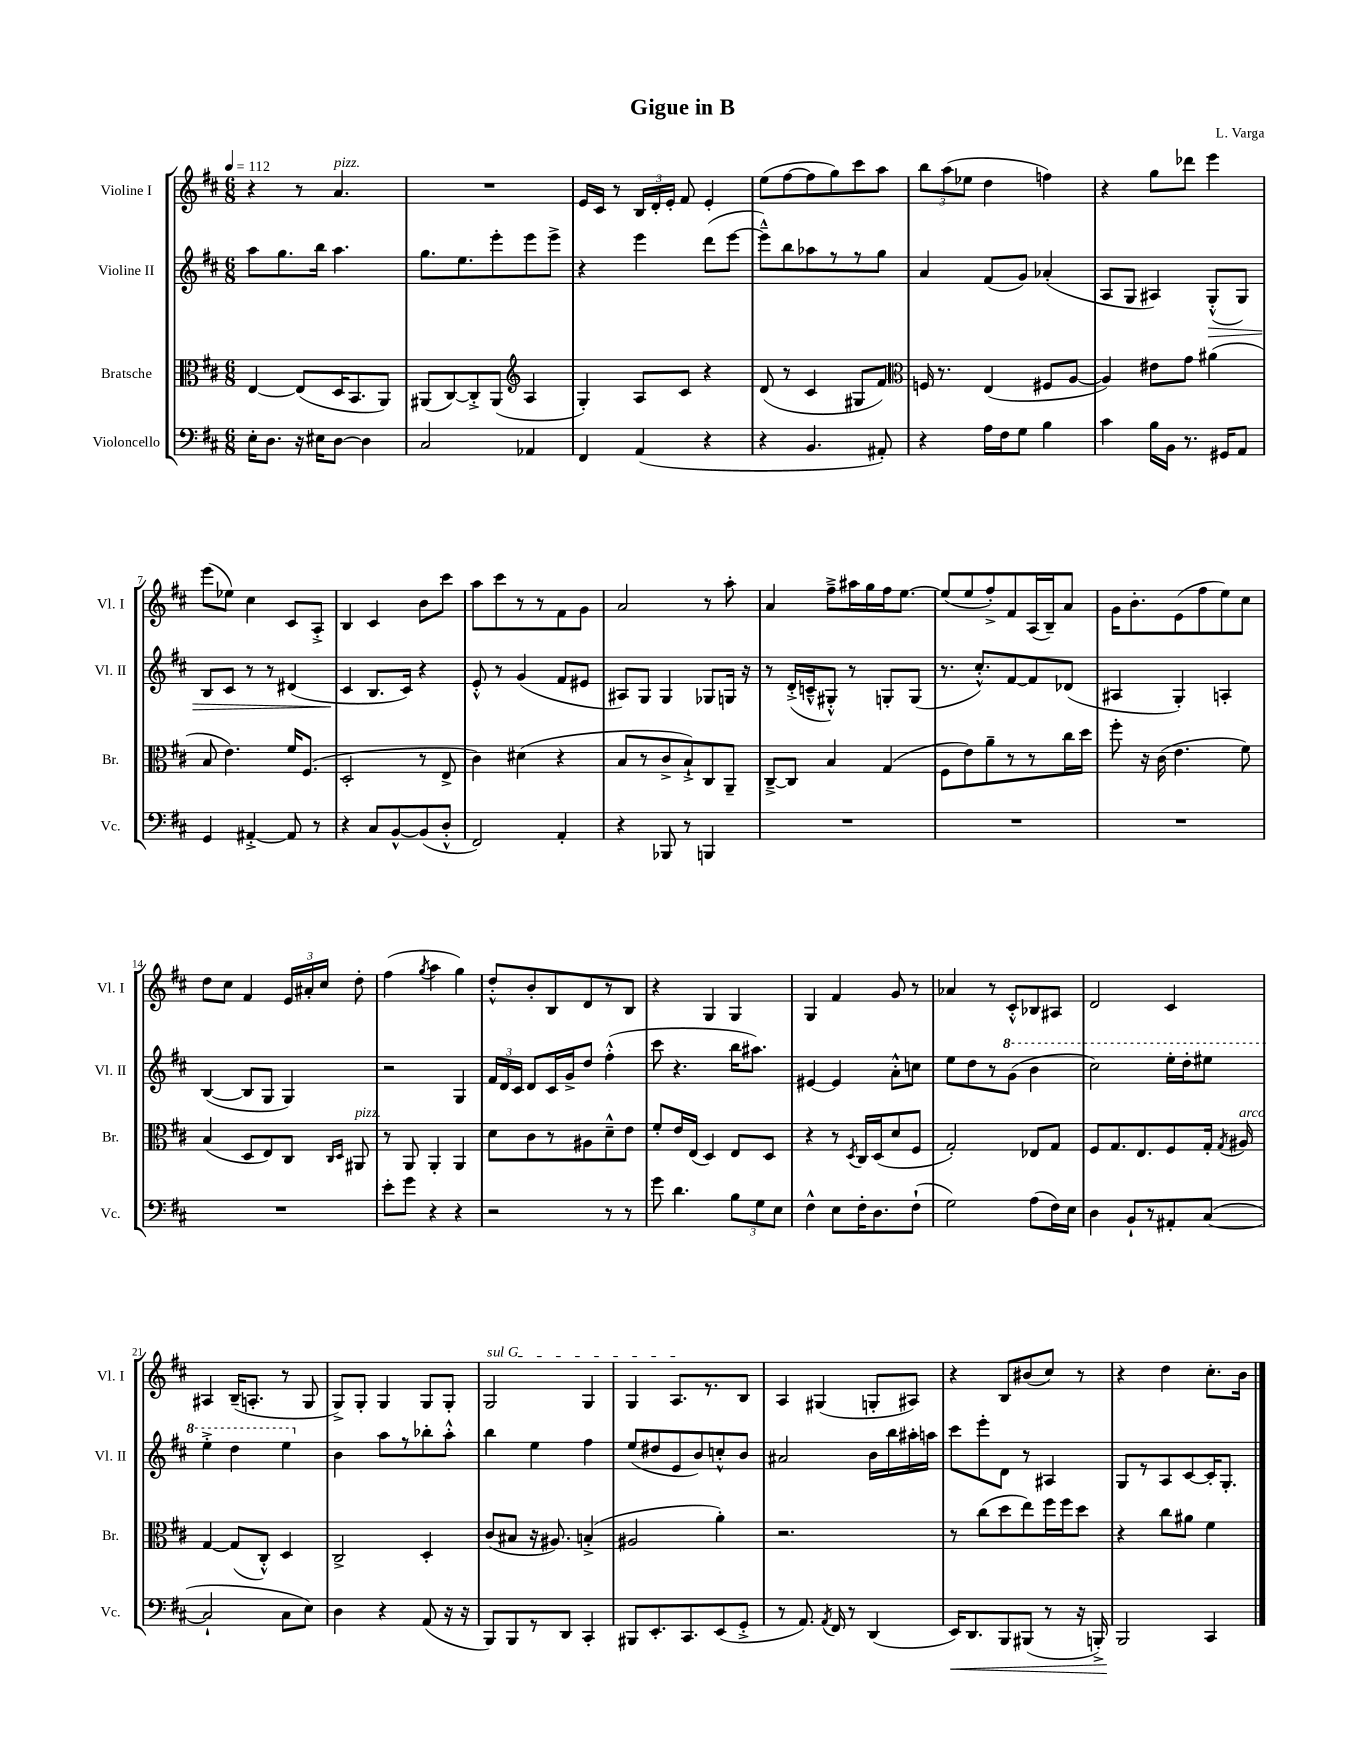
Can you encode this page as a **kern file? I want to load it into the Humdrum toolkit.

**kern	**dynam	**kern	**kern	**dynam	**kern
*part4	*part4	*part3	*part2	*part2	*part1
*staff4	*staff4	*staff3	*staff2	*staff2	*staff1
*I"Violoncello	*	*I"Bratsche	*I"Violine II	*	*I"Violine I
*I'Vc.	*	*I'Br.	*I'Vl. II	*	*I'Vl. I
*clefF4	*	*clefC3	*clefG2	*	*clefG2
*k[f#c#]	*	*k[f#c#]	*k[f#c#]	*	*k[f#c#]
*M6/8	*	*M6/8	*M6/8	*	*M6/8
*MM112	*	*MM112	*MM112	*	*MM112
=1	=1	=1	=1	=1	=1
16E'\KL	.	[4E/	8aa\L	.	4r
8.D\J	.	.	.	.	.
.	.	.	8.gg\	.	.
16r	.	(8E/L]	.	.	8r
16E#X\KL	.	.	16bb\Jk	.	.
!	!	!	!	!	!LO:TX:a:i:t=pizz.
[8D\J	.	16D/K	4.aa\	.	4.a/
.	.	8.BB/	.	.	.
4D\]	.	.	.	.	.
.	.	8AA/J)	.	.	.
=2	=2	=2	=2	=2	=2
2C#/	.	(8AA#X/L	8.gg\L	.	2.r
.	.	[8C#/)	.	.	.
.	.	.	8.ee\	.	.
.	.	8C#'^/]	.	.	.
.	.	(8AA#/J	8eee'\	.	.
*	*	*clefG2	*	*	*
4AA-X/	.	4A/	8eee\	.	.
.	.	.	8eee^\J	.	.
=3	=3	=3	=3	=3	=3
4FF#/	.	4G'/)	4r	.	16e/LL
.	.	.	.	.	16c#/JJ
.	.	.	.	.	8r
(4AA/	.	8A/L	4eee\	.	24B/LL
.	.	.	.	.	24d'/
.	.	.	.	.	24e'/JJ
.	.	8c#/J	.	.	8f#/
4r	.	4r	(8ddd\L	.	4e'/
.	.	.	[8eee\J	.	.
=4	=4	=4	=4	=4	=4
4r	.	(8d/	8eee~^^\L])	.	(8ee\L
.	.	8r	8bb\	.	[8ff#\
4.BB/	.	4c#/	8aa-X\	.	8ff#\]
.	.	.	8r	.	8gg\)
.	.	8G#X/L	8r	.	8ccc#\
8AA#X'/)	.	8f#/J)	8gg\J	.	8aa\J
=5	=5	=5	=5	=5	=5
*	*	*clefC3	*	*	*
4r	.	16Fn/	4a/	.	12bb\L
.	.	8.r	.	.	.
.	.	.	.	.	(12aa\
.	.	.	.	.	12ee-X\J
16A\LL	.	(4E/	(8f#/L	.	4dd\
16F#\J	.	.	.	.	.
8G\J	.	.	8g/J)	.	.
4B\	.	8F#X/L	(4a-X'/	.	4ffn\)
.	.	[8A/J	.	.	.
=6	=6	=6	=6	=6	=6
4c#\	.	4A/])	8A/L	.	4r
.	.	.	8G/J	.	.
16B\LL	.	8e#X\L	4A#X/)	.	8gg\L
16BB\JJ	.	.	.	.	.
8.r	.	8g\J	.	.	8ddd-X\J
!	!	!	!	!LO:HP:b	!
.	.	(4a#X\	(8G'^^/L	>	4eee\
16GG#X/KL	.	.	.	.	.
8AA/J	.	.	8G/J)	.	.
!!LO:LB:g=z
=7	=7	=7	=7	=7	=7
4GG/	.	8B/	8B/L	.	(8eee\L
.	.	4.e\)	8c#/J	.	8ee-X\J)
[4AA#X'^/	.	.	8r	.	4cc#\
.	.	.	8r	.	.
8AA#/]	.	16f#/KL	(4d#X/	.	8c#/L
.	.	(8.F#/J	.	.	.
8r	.	.	.	.	8A'^/J
=8	=8	=8	=8	=8	=8
4r	.	2D'/	4c#/	.	4B/
8C#/L	.	.	8.B/L	]	4c#/
[8BB^^/	.	.	.	.	.
.	.	.	16c#/Jk)	.	.
(8BB/]	.	8r	4r	.	8b\L
8D'^^/J	.	8E^/	.	.	8ccc#\J
=9	=9	=9	=9	=9	=9
2FF#/)	.	4c#\)	8e'^^/	.	8aa\L
.	.	.	8r	.	8ccc#\
.	.	(4d#X\	(4g/	.	8r
.	.	.	.	.	8r
4AA'/	.	4r	8f#/L	.	8f#\
.	.	.	8e#X/J	.	8g\J
=10	=10	=10	=10	=10	=10
4r	.	8B/L	8A#X/L)	.	2a/
.	.	8r	8G/J	.	.
8BBB-X/	.	8c#^/	4G/	.	.
8r	.	8B`^/)	.	.	.
4BBBn/	.	8C#/	8G-X/L	.	8r
.	.	8AA~/J	16Gn/Jk	.	8aa'\
.	.	.	16r	.	.
=11	=11	=11	=11	=11	=11
2.r	.	[8C#~^/L	8r	.	4a/
.	.	8C#/J]	(16d'^/LL	.	.
.	.	.	16cn~^^/J	.	.
.	.	4B/	8G#X'^^/J)	.	8ff#~^\L
.	.	.	8r	.	16aa#X\L
.	.	.	.	.	16gg\
.	.	(4G/	8Gn'/L	.	16ff#\J
.	.	.	.	.	[8.ee\J
.	.	.	(8G/J	.	.
=12	=12	=12	=12	=12	=12
2.r	.	8F#\L	8.r	.	(8ee/L]
.	.	8e\)	.	.	8ee/
.	.	.	8.cc#'^^/L)	.	.
.	.	8a~\	.	.	8ff#'^/)
.	.	8r	[8f#/	.	8f#/
.	.	8r	8f#/]	.	(16A/L
.	.	.	.	.	16B~/J)
.	.	16cc#\L	(8d-X/J	.	8a/J
.	.	16dd\JJ	.	.	.
=13	=13	=13	=13	=13	=13
2.r	.	8ff#'\	4A#X/	.	16g\KL
.	.	.	.	.	8.b'\
.	.	16r	.	.	.
.	.	(16c#\	.	.	.
.	.	4.e\	4G'/)	.	(8e\
.	.	.	.	.	8ff#\
.	.	.	4An'/	.	8ee\)
.	.	8f#\)	.	.	8cc#\J
!!LO:LB:g=z
=14	=14	=14	=14	=14	=14
2.r	.	(4B/	([4B/	.	8dd\L
.	.	.	.	.	8cc#\J
.	.	8D/L	8B/L]	.	4f#/
.	.	8E/)	8G/J	.	.
.	.	8C#/J	4G/)	.	24e/LL
.	.	.	.	.	24a#X'/
.	.	.	.	.	24cc#/JJ
.	.	16qqC#/LL	.	.	.
.	.	16qqD/JJ	.	.	.
!	!	!LO:TX:a:i:t=pizz.	!	!	!
.	.	8AA#X/	.	.	8dd'\
=15	=15	=15	=15	=15	=15
8e'\L	.	8r	2r	.	(4ff#\
8g\J	.	8AA/	.	.	.
.	.	.	.	.	8qgg/
4r	.	4AA'/	.	.	4aa\
4r	.	4AA/	4G/	.	4gg\)
=16	=16	=16	=16	=16	=16
2r	.	8d\L	24f#/LL	.	8dd'^^/L
.	.	.	24d/	.	.
.	.	.	24c#/JJ	.	.
.	.	8c#\	8d/L	.	8b'/
.	.	8r	16c#/L	.	8B/
.	.	.	16g^/J	.	.
.	.	8A#X\	8dd/J	.	8d/
8r	.	8d~^^\	(4ff#'^^\	.	8r
8r	.	8e\J	.	.	8B/J
=17	=17	=17	=17	=17	=17
8g\	.	8f#'/L	8ccc#\	.	4r
4.d\	.	16e/L	4.r	.	.
.	.	(16E/JJ	.	.	.
.	.	4D/)	.	.	4G/
12B\L	.	8E/L	16bb\KL	.	4G/
.	.	.	8.aa#X\J)	.	.
12G\	.	.	.	.	.
.	.	8D/J	.	.	.
12E\J	.	.	.	.	.
=18	=18	=18	=18	=18	=18
4F#^^\	.	4r	[4e#X/	.	4G/
8E\L	.	8r	4e#/]	.	4f#/
.	.	8qD/	.	.	.
16F#'\K	.	16C#/LL	.	.	.
8.D\	.	(16D/J	.	.	.
.	.	8d/	8a'^^\L	.	8g/
(8F#`\J	.	8F#/J	8ccn\J	.	8r
=19	=19	=19	=19	=19	=19
2G\)	.	2G'/)	8ee\L	.	4a-X/
.	.	.	8dd\	.	.
.	.	.	8r	.	8r
*	*	*	*8va	*	*
.	.	.	(8gg\J	.	8c#'^^/L
(8A\L	.	8E-X/L	4bb\	.	8B-X/
16F#\L)	.	8G/J	.	.	8A#X/J
16E\JJ	.	.	.	.	.
=20	=20	=20	=20	=20	=20
4D\	.	8F#/L	2ccc#\)	.	2d/
.	.	8.G/	.	.	.
8BB`/L	.	.	.	.	.
.	.	8.E/	.	.	.
8r	.	.	.	.	.
8AA#X'/	.	8F#/	16eee'\LL	.	4c#/
.	.	.	16ddd'\J	.	.
([8C#/J	.	16G'/Jk	8eee#X\J	.	.
.	.	8qG/	.	.	.
!	!	!LO:TX:a:i:t=arco	!	!	!
.	.	16A#X/	.	.	.
!!LO:LB:g=z
=21	=21	=21	=21	=21	=21
2C#`/]	.	[4G/	4eee'^\	.	4A#X/
.	.	(8G/L]	4ddd\	.	(16B~/KL
.	.	.	.	.	8.An'/J
.	.	8C#'^^/J)	.	.	.
8C#\L	.	4D/	4eee\	.	8r
8E\J)	.	.	.	.	8G/
=22	=22	=22	=22	=22	=22
*	*	*	*X8va	*	*
4D\	.	2C#^/	4b\	.	8G^/L)
.	.	.	.	.	8G'/J
4r	.	.	8aa\L	.	4G/
.	.	.	8r	.	.
(8AA/	.	4D'/	8bb-X'\	.	8G/L
16r	.	.	8aa'^^\J	.	8G'/J
16r	.	.	.	.	.
=23	=23	=23	=23	=23	=23
!	!	!	!	!	!LO:TX:a:i:t=sul G
8BBB/L)	.	(8c#/L	4bb\	.	2G/
8BBB/	.	8B#X/J	.	.	.
8r	.	16r	4ee\	.	.
.	.	8.A#X/)	.	.	.
8DD/J	.	.	.	.	.
4CC#'/	.	(4Bn'^/	4ff#\	.	4G/
=24	=24	=24	=24	=24	=24
8BBB#X/L	.	2A#X/	(8ee/L	.	4G/
8.EE'/	.	.	8dd#X/	.	.
.	.	.	8e/	.	8.A/L
8.CC#/	.	.	.	.	.
.	.	.	8b/)	.	.
.	.	.	.	.	8.r
(8EE/	.	4a'\)	8ccn'^^/	.	.
8GG'^/J	.	.	8b/J	.	8B/J
=25	=25	=25	=25	=25	=25
8r	.	2.r	2a#X/	.	4A/
8.AA/)	.	.	.	.	.
.	.	.	.	.	(4G#X/
8qAA/	.	.	.	.	.
16FF#/	.	.	.	.	.
8r	.	.	.	.	.
(4DD/	.	.	16b\LL	.	8Gn'/L
.	.	.	16bb\	.	.
.	.	.	16aa#X'\	.	8A#X/J)
.	.	.	16aan\JJ	.	.
=26	=26	=26	=26	=26	=26
!	!LO:HP:b	!	!	!	!
16EE/KL)	<	8r	8ccc#\L	.	4r
8.DD/	.	.	.	.	.
.	.	(8cc#\L	8eee'\	.	.
8BBB/	.	8dd\	8d\J	.	8B/L
(8BBB#X/J	.	8ee\)	8r	.	(8b#X/
8r	.	16ff#\L	4A#X/	.	8cc#/J)
.	.	16ff#\J	.	.	.
16r	.	8dd\J	.	.	8r
16BBBn'^/)	.	.	.	.	.
=27	=27	=27	=27	=27	=27
2BBB/	.	4r	8G/L	.	4r
.	.	.	8r	.	.
.	.	8cc#\L	8A/	.	4dd\
.	.	8a#X\J	[8c#/	.	.
4CC#/	[	4f#\	16c#'/K]	.	8.cc#'\L
.	.	.	8.G'/J	.	.
.	.	.	.	.	16b\Jk
==	==	==	==	==	==
*-	*-	*-	*-	*-	*-
